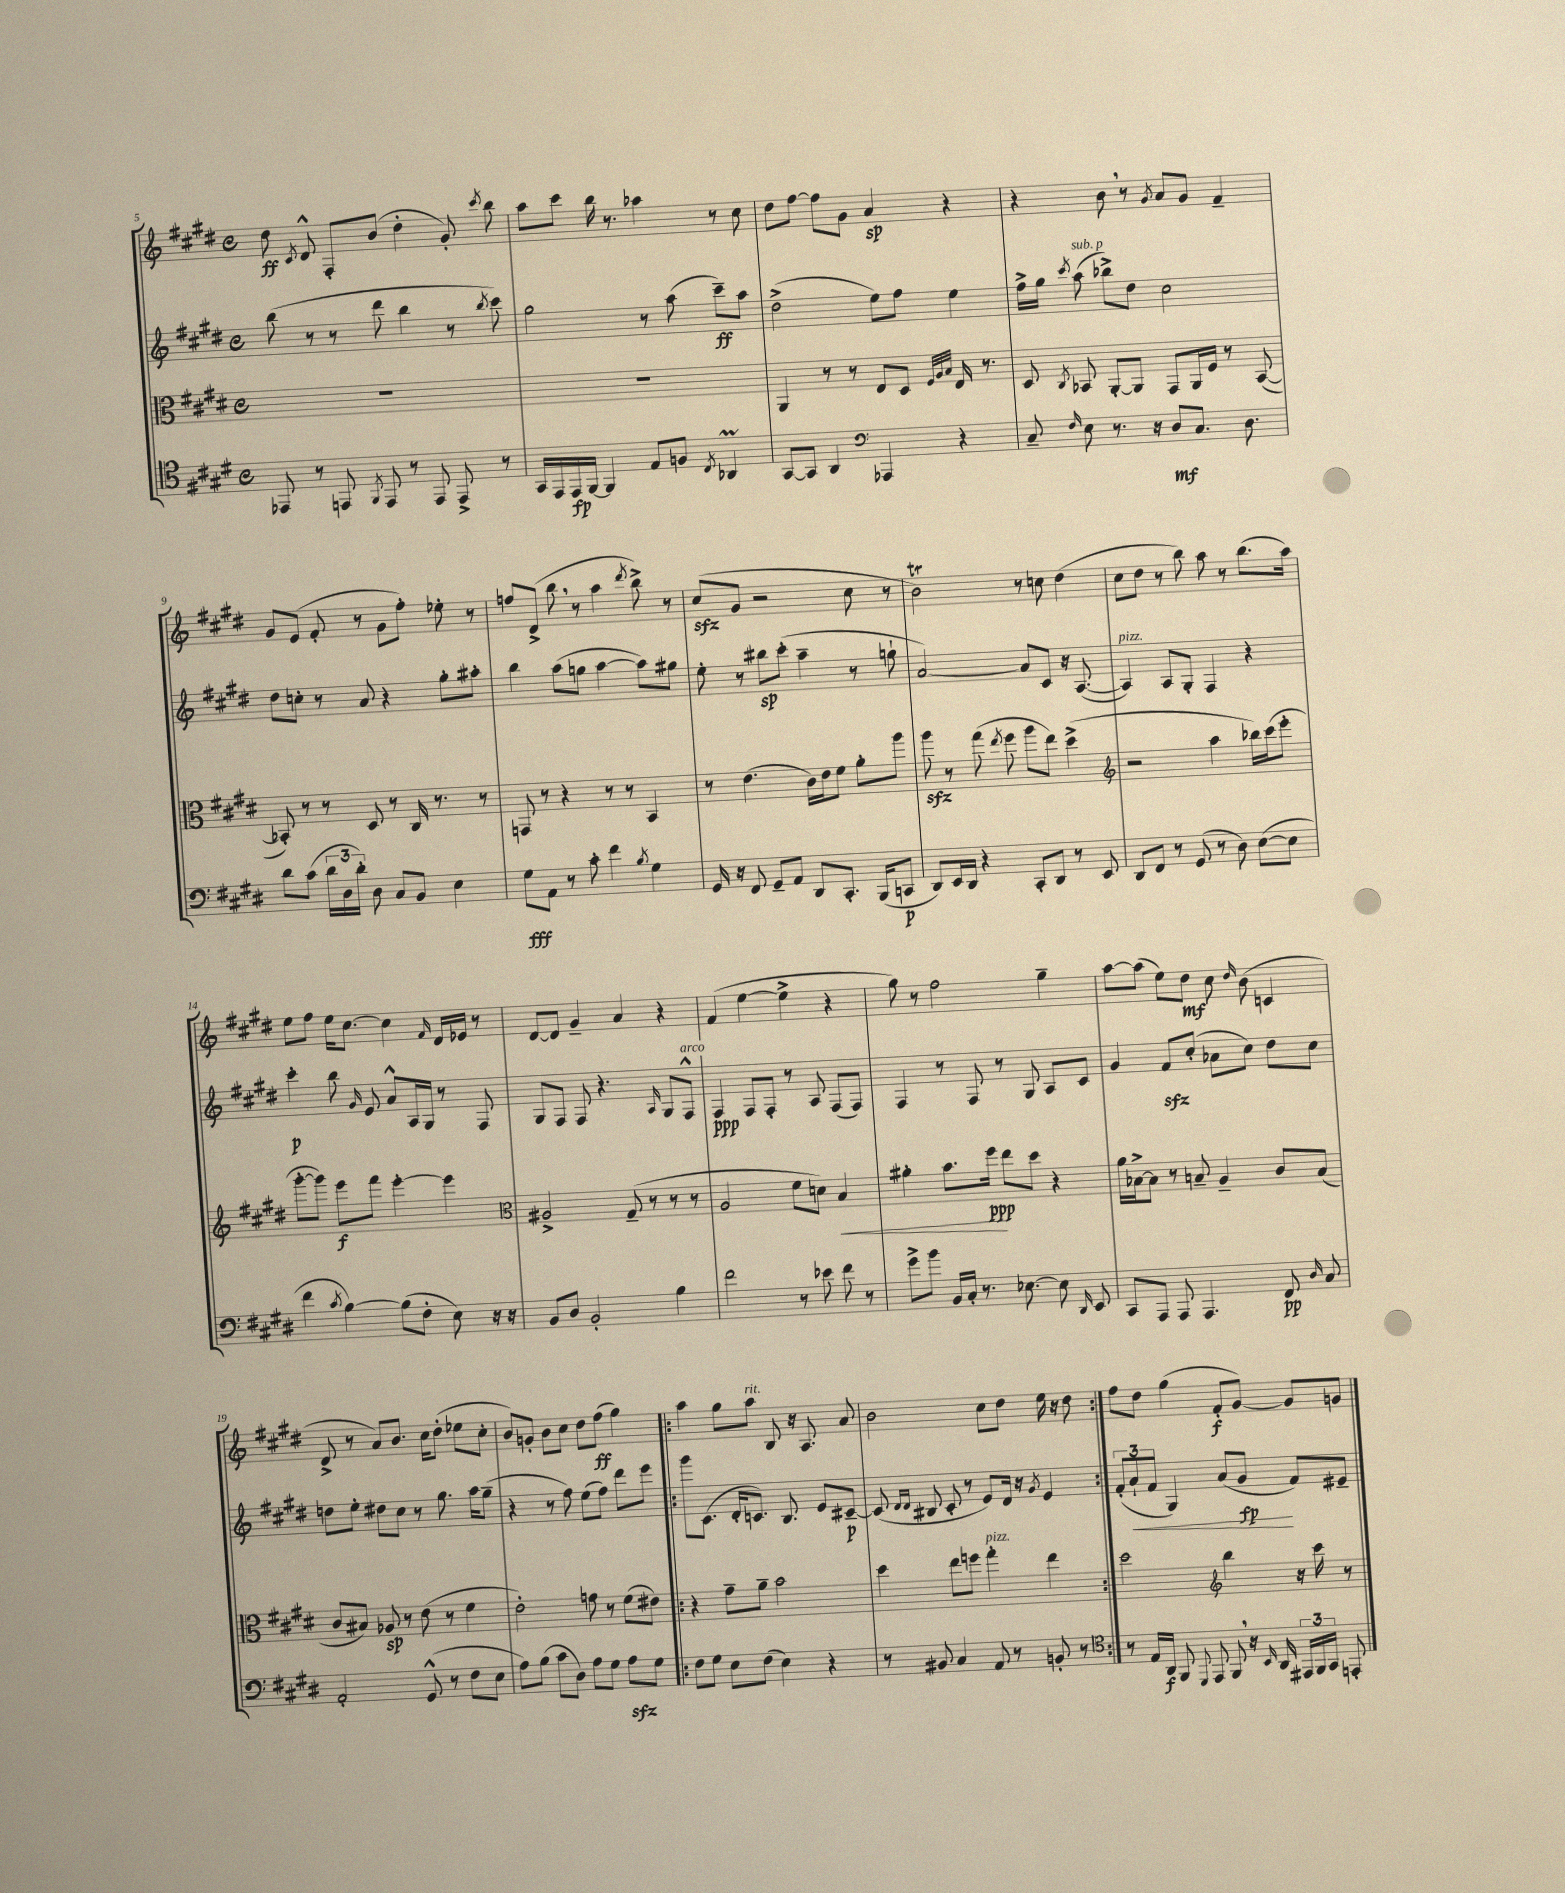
<<
\new StaffGroup <<
\new Staff = "s0" {
    \clef treble \key e \major \defaultTimeSignature \time 4/4
    \autoBeamOff dis''8\ff \acciaccatura { cis'8 } dis'8-^ fis8[-. b'8]( dis''4-. gis'8-.) \acciaccatura { cis'''8 } b''8 |
    a''8[ cis'''8] b''16 r8. aes''4 r8 cis''8 |
    dis''8[ fis''8]~ fis''8[ gis'8] a'4\sp r4 |
    r4 b'8 \breathe r8 \acciaccatura { gis'8 } a'8[ gis'8] fis'4-- |
    gis'8[ e'8]( fis'8-. r8 gis'8[ fis''8]-.) ees''8-. r8 |
    f''8[ dis'8]->( b''8 \breathe r8 a''4 \acciaccatura { dis'''8 } b''8->) r8 |
    cis''8[\sfz( gis'8] r2 cis''8 r8 |
    b'2\trill) r8 c''8 dis''4( |
    cis''8[ dis''8] r8 b''8) a''8 r8 b''8.[( a''16]) |
    e''8[ fis''8] e''16[ cis''8.]~ cis''4 \grace { fis'16 } dis'16[ ees'16] r8 |
    dis'8[~ dis'8] gis'4-- a'4 r4 |
    fis'4( e''4~ e''4-> r4 |
    gis''8) r8 fis''2 gis''4-- |
    a''8[~ a''8]( e''8[) dis''8]\mf cis''8 \grace { dis''16 } b'8( c'4 |
    dis'8-> r8 a'8[) b'8.] cis''16[ dis''8]-.( ees''8[ cis''8]-. |
    b'8[) g'8]-. b'8[ cis''8] dis''8[ fis''8]\ff( gis''4) |
    \repeat volta 2 { a''4 gis''8[ a''8]^\markup { \italic "rit." } b8 r16 a8. a'8 |
    b'2 cis''8[ dis''8] e''16 r16 dis''8 | }
    fis''8[ dis''8] gis''4( fis'8[-.\f gis'8]~) gis'8[ g'8] \bar "|." |
}
\new Staff = "s1" {
    \clef treble \key e \major \defaultTimeSignature \time 4/4
    \autoBeamOff b''8( r8 r8 dis'''8 b''4 r8 \acciaccatura { b''8 } cis'''8) |
    gis''2 r8 a''8( cis'''8[--\ff) a''8] |
    dis''2->( e''8[) fis''8] e''4 |
    fis''16[-> gis''16] \acciaccatura { cis'''8 } a''8^\markup { \italic "sub. p" }( bes''8[->) dis''8] cis''2 |
    dis''8[ c''8]-. r8 a'8 r4 gis''8[-. ais''8]-. |
    b''4 a''8[( g''8] a''4~ a''8[) gis''8] |
    e''8-. r8 bis''8[\sp cis'''8]-.( a''4-- r8 g''8-! |
    a'2~) a'8[ cis'8] r16 a8.~( |
    a4^\markup { \italic "pizz." }) a8[ gis8]-. fis4 r4 |
    cis'''4-.\p b''8 \grace { gis'16 } e'8 a'8[-^ a16 gis16] r8 fis8 |
    gis8[ fis8] fis8 r4. \grace { a16 } gis8[ fis8]-^^\markup { \italic "arco" } |
    fis4\ppp fis8[ fis8]-. r8 a8 fis8[( fis8]) |
    fis4 r8 fis8 r8 gis8 a8[ cis'8] |
    gis'4 fis'8[\sfz cis''8]-.( aes'8[ cis''8]) dis''8[ cis''8] |
    d''8[ e''8]-. dis''8[ cis''8] r8 gis''8. a''16[ gis''8]--( |
    r4 r8 fis''8) e''8[( fis''8]) dis'''8[ e'''8] |
    \repeat volta 2 { gis'''8[ cis'8.]( dis'16[-. c'8.]) b8. e'8[ cis'8]~--\p |
    cis'8( \grace { dis'16[ dis'16] } bis8 cis'8-. r8 e'8[) dis'16] r16 \acciaccatura { gis'8 } e'4 | }
    \tuplet 3/2 { fis'8[-.( a'8-!\< fis'8] } gis4) a'8[( gis'8]\fp\! fis'8[) eis'8]-- \bar "|." |
}
\new Staff = "s2" {
    \clef alto \key e \major \defaultTimeSignature \time 4/4
    \autoBeamOff R1 |
    R1 |
    a,4 r8 r8 e8[ dis8] \grace { fis32[ a32 b32] } e16 r8. |
    dis8 \acciaccatura { cis8 } bes,8 a,8[~-. a,8] gis,8[ a,16 fis16] r8 bes,8~( |
    bes,8-.) r8 r8 dis8 r8 cis16 r8. r8 |
    g,8 r8 r4 r8 r8 b,4 |
    r8 e'4.( cis'16[) e'16 fis'8] a'8[-. a''8] |
    a''8\sfz r8 gis''8( \acciaccatura { e''8 } fis''8 a''8[ e''8]) dis''4->( |
    \clef treble r2 a''4 bes''16[) cis'''16( e'''8]-. |
    gis'''8[~-. gis'''8]) e'''8[\f fis'''8] e'''4~-. e'''4 |
    \clef alto ais2-> gis8--( r8 r8 r8 |
    a2 fis'8[ d'8]) b4\< |
    ais'4-. b'8.[ fis''16]\ppp\! e''8[ dis''8] r4 |
    a'16[ bes16~-> bes8] r8 b8-- a4-- cis'8[ b8]( |
    cis'8[ bis8]) aes8\sp r8 e'8( r8 fis'4 |
    e'2-.) g'8 r8 fis'8[( eis'8]) |
    \repeat volta 2 { r4 gis'8[-- a'8]-- b'2 |
    dis''4 e''8[ f''8] gis''4-.^\markup { \italic "pizz." } e''4 | }
    dis''2 \clef treble b''4 r16 cis'''16 r8 \bar "|." |
}
\new Staff = "s3" {
    \clef tenor \key e \major \defaultTimeSignature \time 4/4
    \autoBeamOff ees,8 r8 e,8 \acciaccatura { fis,8 } e,8 r8 e,8 e,8-> r8 |
    gis,16[ e,16 e,16\fp fis,16]~ fis,4 e8[ f8] \acciaccatura { cis8 } aes,4\prall |
    gis,8[~ gis,8] a,4 \clef bass aes,,4 r4 |
    cis8-- \grace { fis16 } e8 r8. r16 dis8[\mf cis8.] dis8. |
    dis'8[ cis'8]( \tuplet 3/2 { dis'16[ dis16 dis'16]-.) } dis8 cis8[ b,8] e4 |
    gis8[\fff a,8] r8 cis'8-. fis'4 \acciaccatura { b8 } gis4 |
    gis,16 r16 fis,8 gis,8[-- a,8] dis,8[ cis,8.]-. b,,16[( c,8]\p |
    dis,8[) e,16 dis,16] r4 cis,8[-. dis,8] r8 e,8 |
    dis,8[ fis,8] r8 gis,8( r8 dis8) e8[~( e8] |
    fis'4 \acciaccatura { cis'8 } b4~) b8[( fis8]-. e8) r16 r16 |
    b,8[ dis8] b,2-. b4 |
    fis'2 r8 ees'8 fis'8 r8 |
    gis'8[-> b'8] b,16[ cis16]-. r8. ees8.~ ees8 \grace { dis,16 } e,8 |
    cis,8[ a,,8] a,,8 a,,4. fis,8\pp \grace { dis16 } cis8 |
    a,2-. gis,8-^( r8 fis8[ e8] |
    a8[) b8]( cis'8[ dis8]) a8[ gis8] a8[\sfz gis8] |
    \repeat volta 2 { fis8[ gis8] e8[ fis8]( e4) r4 |
    r8 bis,8 cis4 a,8 r8 b,8-. r8 | }
    \clef tenor r8 e16[ a,16]\f fis,8 \appoggiatura { dis,8 } e,8 fis,8 \breathe r16 \grace { b,16 } a,16 \tuplet 3/2 { eis,16[ fis,16 gis,16] } e,8-. \bar "|." |
}
>>
>>
\layout { \context { \Score currentBarNumber = #5 } }
